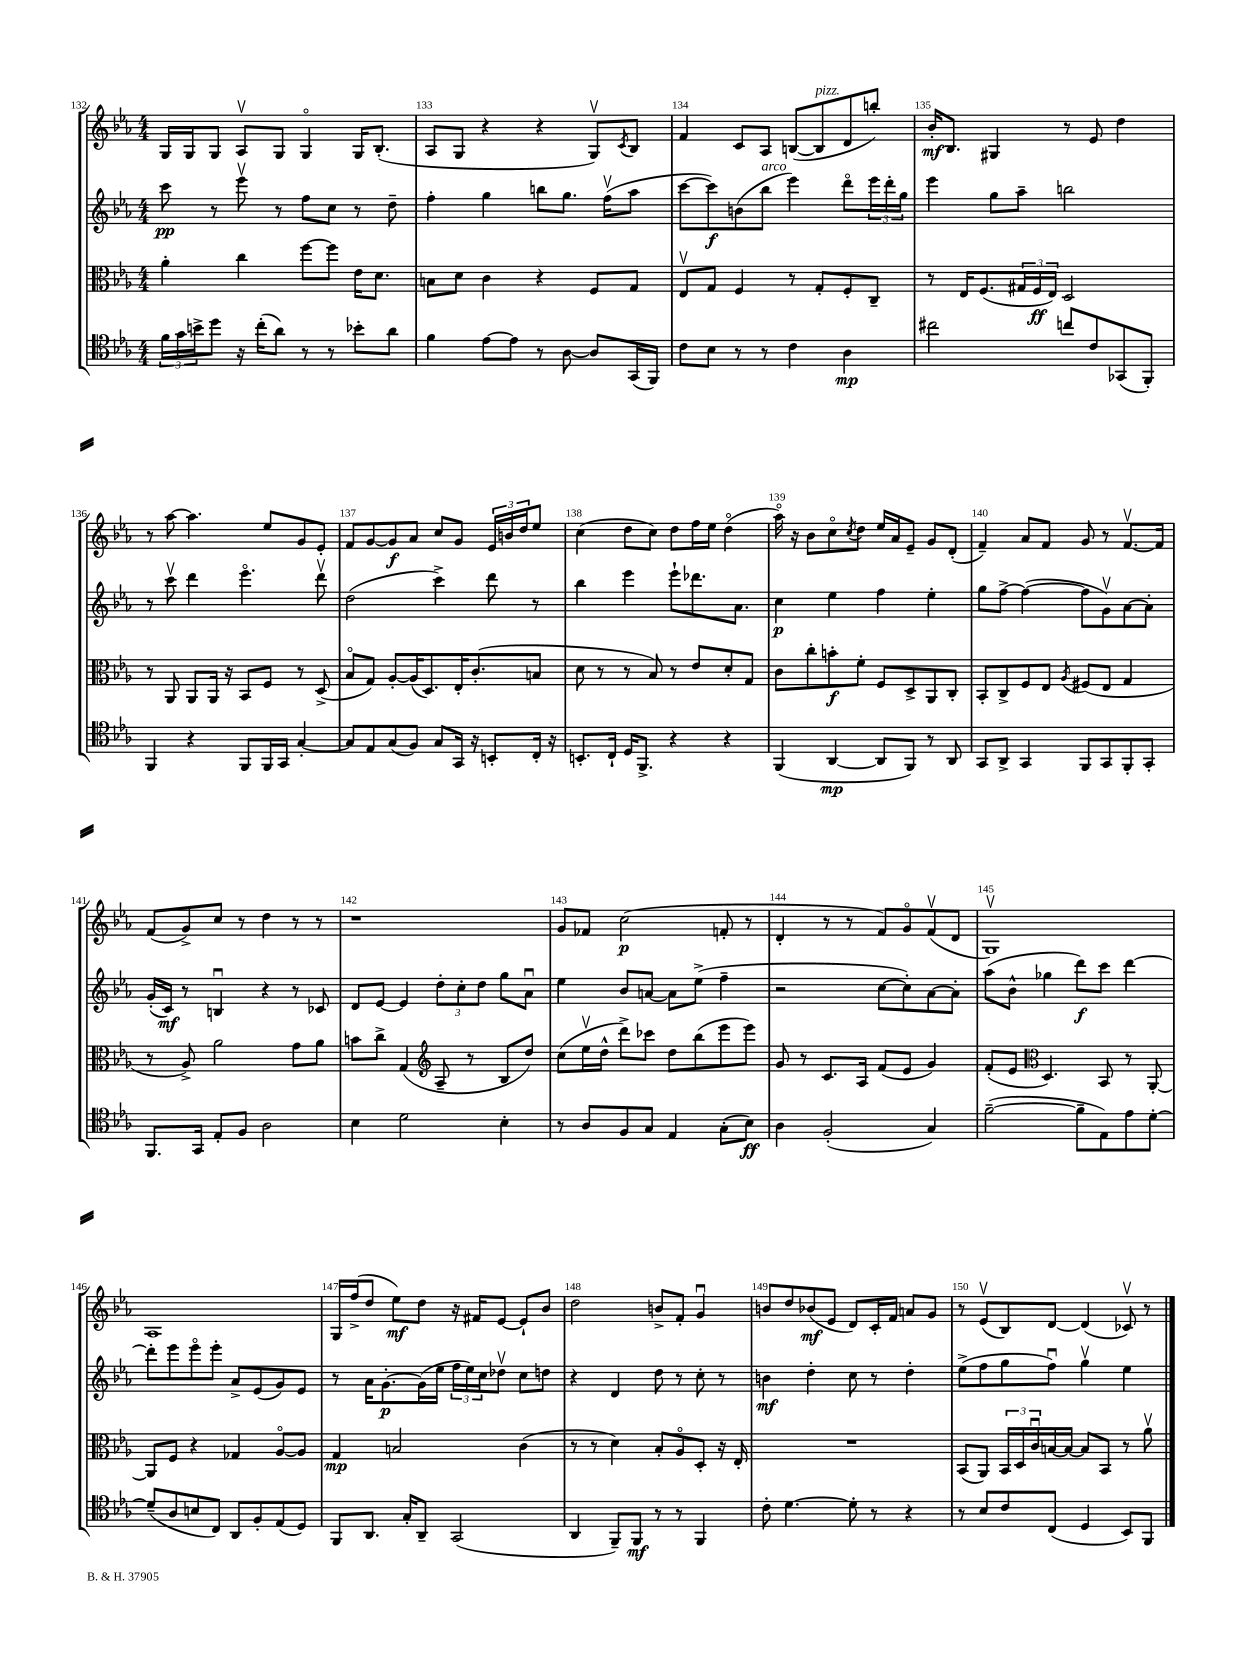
<<
\new StaffGroup <<
\new Staff = "s0" {
    \clef treble \key ees \major \numericTimeSignature \time 4/4
    g16 g16 g8 aes8\upbow g8 g4\flageolet g16 bes8.-.( |
    aes8 g8 r4 r4 g8\upbow) \acciaccatura { c'8 } bes8 |
    f'4 c'8 aes8 b8~( b8^\markup { \italic "pizz." } d'8 b''8-.) |
    bes'16-.\mf bes8. gis4 r8 ees'8 d''4 |
    r8 aes''8~ aes''4. ees''8 g'8 ees'8-. |
    f'8 g'8~ g'8\f aes'8 c''8 g'8 \tuplet 3/2 { ees'16 b'16 d''16 } ees''8 |
    c''4( d''8 c''8) d''8 f''16 ees''16 d''4\flageolet( |
    aes''16\flageolet) r16 bes'8 c''8\flageolet \acciaccatura { c''8 } d''8 ees''16 aes'16 ees'8-- g'8 d'8-.( |
    f'4--) aes'8 f'8 g'8 r8 f'8.~\upbow f'16 |
    f'8( g'8->) c''8 r8 d''4 r8 r8 |
    r1 |
    g'8 fes'8 c''2\p( f'8-. r8 |
    d'4-. r8 r8 f'8) g'8\flageolet f'8\upbow( d'8 |
    g1\upbow) |
    aes1 |
    g16 f''16->( d''8 ees''8\mf) d''8 r16 fis'16 ees'8~ ees'8-! bes'8 |
    d''2 b'8-> f'8-. g'4\downbow |
    b'8 d''8 bes'8\mf( ees'8 d'8) c'16-. f'16 a'8 g'8 |
    r8 ees'8\upbow( bes8) d'8~ d'4( ces'8\upbow) r8 \bar "|." |
}
\new Staff = "s1" {
    \clef treble \key ees \major \numericTimeSignature \time 4/4
    c'''8\pp r8 ees'''8\upbow r8 f''8 c''8 r8 d''8-- |
    f''4-. g''4 b''8 g''8. f''16\upbow( aes''8 |
    c'''8~ c'''8\f) b'8( bes''8^\markup { \italic "arco" } ees'''4) d'''8\flageolet \tuplet 3/2 { ees'''16 d'''16-. g''16 } |
    ees'''4 g''8 aes''8-- b''2 |
    r8 c'''8\upbow d'''4 ees'''4.\flageolet d'''8\upbow |
    d''2( c'''4->) d'''8 r8 |
    bes''4 ees'''4 ees'''8-! des'''8. aes'8. |
    c''4\p ees''4 f''4 ees''4-. |
    g''8 f''8~-> f''4~( f''8 g'8\upbow) aes'8~ aes'8-. |
    g'16-.( c'16\mf) r8 b4\downbow r4 r8 ces'8 |
    d'8 ees'8~ ees'4 \tuplet 3/2 { d''8-. c''8-. d''8 } g''8 aes'8\downbow |
    ees''4 bes'8 a'8~ a'8 ees''8->( f''4-- |
    r2 c''8~ c''8-.) aes'8~ aes'8-. |
    aes''8( bes'8-^ ges''4 d'''8\f) c'''8 d'''4~ |
    d'''8-. ees'''8 ees'''8\flageolet ees'''8-. aes'8-> ees'8( g'8) ees'8 |
    r8 aes'16 g'8.~-.\p g'16( ees''16 \tuplet 3/2 { f''16 ees''16) c''16 } des''8\upbow c''8 d''8 |
    r4 d'4 d''8 r8 c''8-. r8 |
    b'4\mf d''4-. c''8 r8 d''4-. |
    ees''8->( f''8 g''8 f''8\downbow) g''4\upbow ees''4 \bar "|." |
}
\new Staff = "s2" {
    \clef alto \key ees \major \numericTimeSignature \time 4/4
    aes'4-. c''4 f''8~ f''8 ees'16 d'8. |
    b8 d'8 c'4 r4 f8 g8 |
    ees8\upbow g8 f4 r8 g8-. f8-. c8-- |
    r8 ees16 f8.( \tuplet 3/2 { gis16 f16\ff ees16) } d2 |
    r8 aes,8 aes,8 aes,16 r16 bes,8 f8 r8 d8->( |
    bes8\flageolet g8) aes8~-. aes16( d8.) ees16-. c'8.-.( b8 |
    d'8 r8 r8 bes8) r8 ees'8 d'8-. g8 |
    c'8 c''8-. b'8-.\f f'8-. f8 d8-> aes,8 c8-. |
    bes,8-. c8-> f8 ees8 \acciaccatura { aes8 } fis8( ees8 g4 |
    r8 aes8->) aes'2 g'8 aes'8 |
    b'8 c''8-> g4( \clef treble aes8-- r8 bes8 d''8) |
    c''8( ees''16\upbow d''16-^ d'''8->) ces'''8 d''8 bes''8( ees'''8 ees'''8) |
    g'8 r8 c'8. aes16 f'8( ees'8 g'4) |
    f'8-.( ees'8 \clef alto d4.) bes,8 r8 aes,8~-. |
    aes,8 f8 r4 ges4 aes8~\flageolet aes8 |
    g4\mp b2 c'4( |
    r8 r8 d'4) bes8-. aes8\flageolet d8-. r16 ees16-. |
    R1 |
    bes,8( aes,8) \tuplet 3/2 { bes,16 d16 c'16\downbow } b16~ b16~ b8 bes,8 r8 aes'8\upbow \bar "|." |
}
\new Staff = "s3" {
    \clef tenor \key ees \major \numericTimeSignature \time 4/4
    \tuplet 3/2 { f'16 g'16 b'16-> } d''8 r16 c''16-.( aes'8) r8 r8 bes'8-. aes'8 |
    f'4 ees'8~ ees'8 r8 aes8~ aes8 g,16( f,16) |
    c'8 bes8 r8 r8 c'4 aes4\mp |
    cis''2 c''8 c'8 ges,8( f,8-.) |
    f,4 r4 f,8 f,16 g,16 g4~-. |
    g8 ees8 g8( f8) g8 g,16 r16 b,8-. c16-. r16 |
    b,8.-. c16-! d16 f,8.-> r4 r4 |
    f,4( aes,4~\mp aes,8 f,8) r8 aes,8 |
    g,8 aes,8-> g,4 f,8 g,8 f,8-. g,8-. |
    f,8. g,16 ees8-. f8 aes2 |
    bes4 d'2 bes4-. |
    r8 aes8 f8 g8 ees4 g8-.( bes8\ff) |
    aes4 f2-.( g4) |
    f'2~--( f'8-- ees8) ees'8 d'8~-. |
    d'8--( aes8 b8 c8) aes,8 f8-. ees8( d8) |
    f,8 aes,8. g16-. aes,8-- g,2( |
    aes,4 f,8--) f,8\mf r8 r8 f,4 |
    c'8-. d'4.~ d'8-. r8 r4 |
    r8 bes8 c'8 c8( d4 bes,8) f,8 \bar "|." |
}
>>
>>
\layout { \context { \Score currentBarNumber = #132 \override BarNumber.break-visibility = ##(#f #t #t) barNumberVisibility = #all-bar-numbers-visible } }
